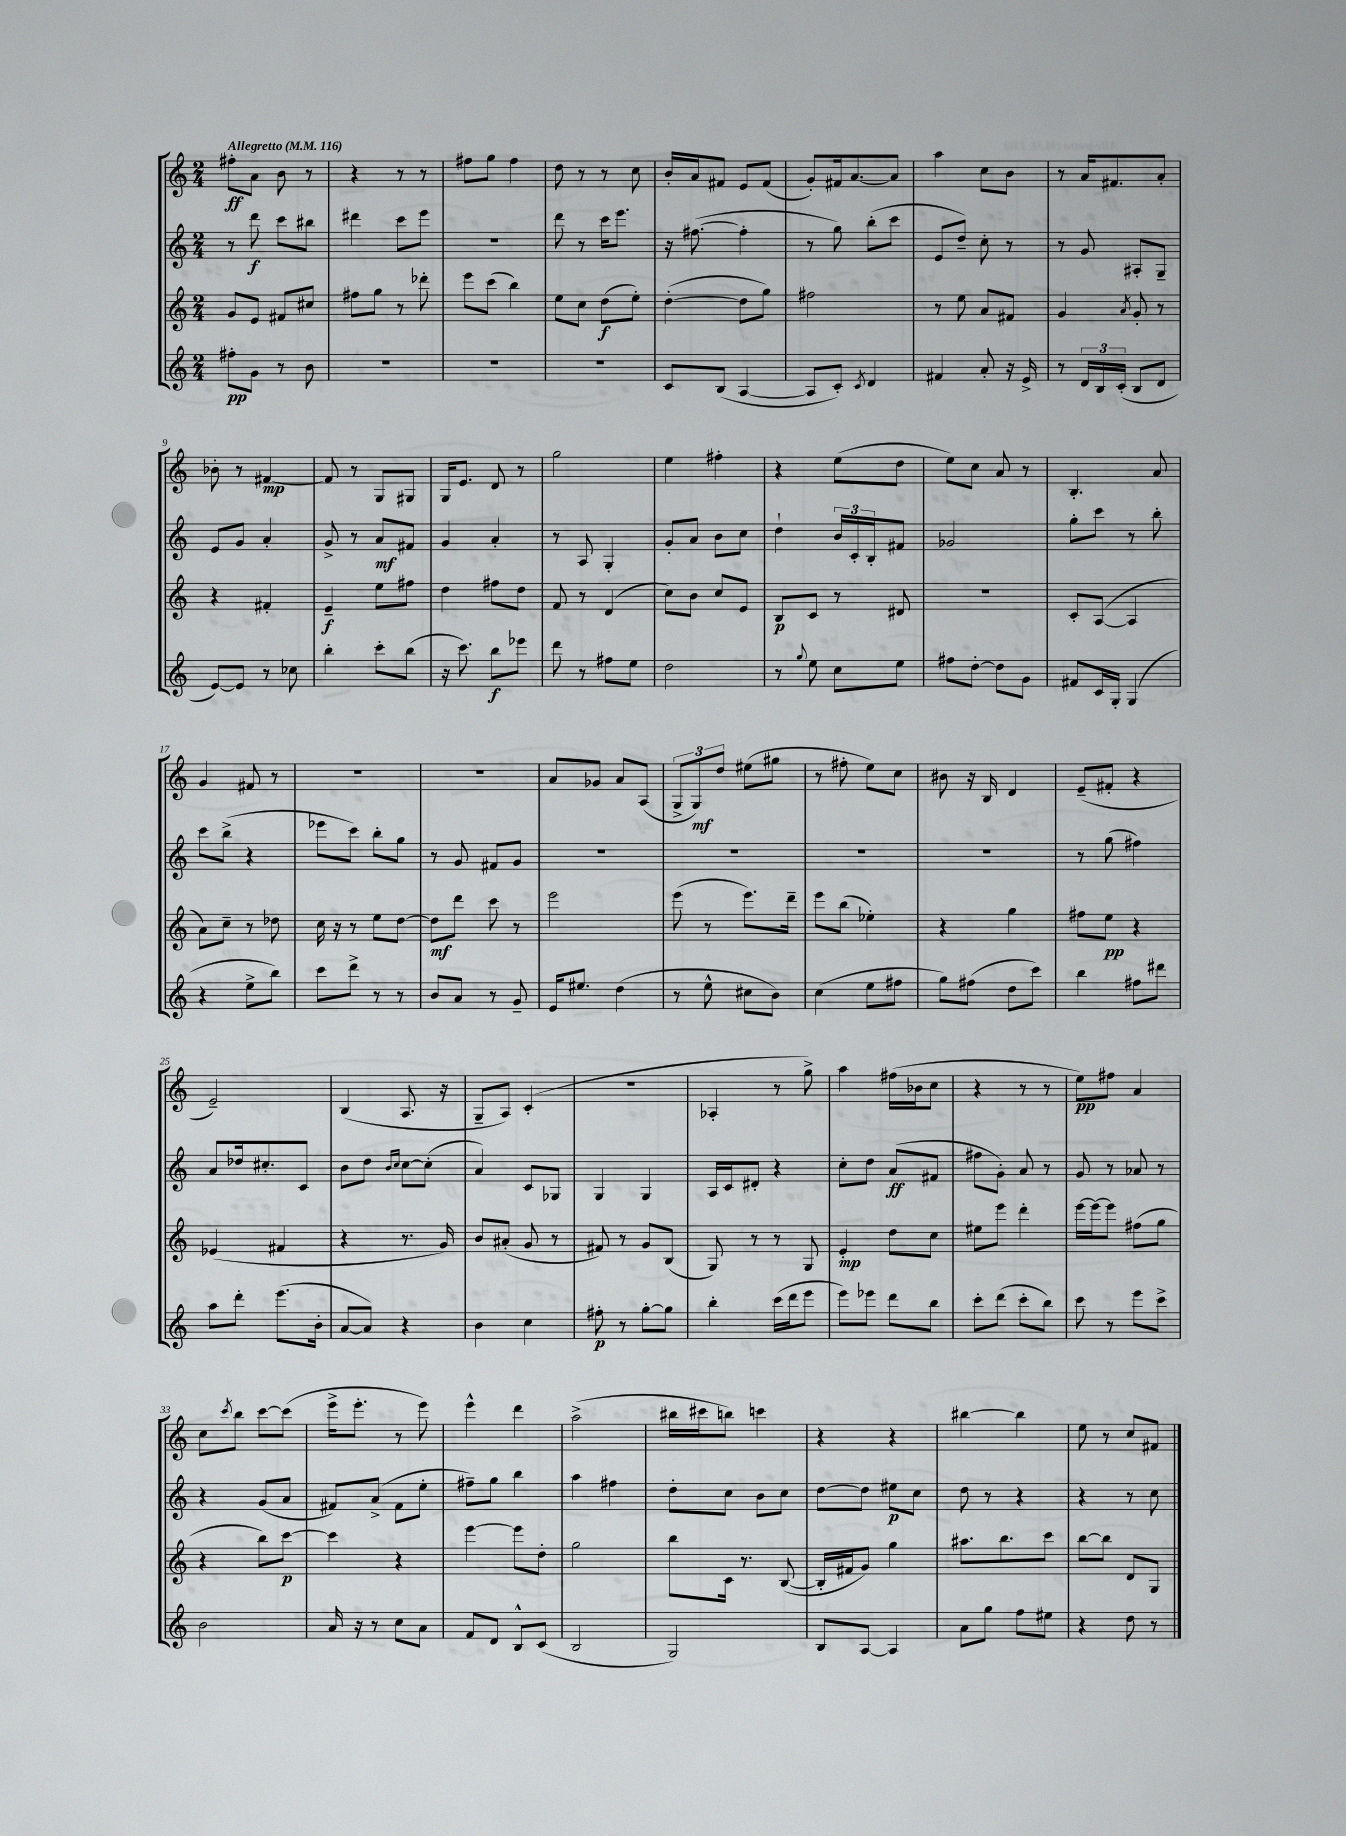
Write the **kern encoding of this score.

**kern	**kern	**kern	**kern
*staff4	*staff3	*staff2	*staff1
*clefG2	*clefG2	*clefG2	*clefG2
*k[]	*k[]	*k[]	*k[]
*M2/4	*M2/4	*M2/4	*M2/4
*MM116	*MM116	*MM116	*MM116
8ff#'\L	8g/L	8r	8ff#'\L
8g\J	8e/J	8ddd\	8a\J
8r	8f#/L	8ccc\L	8b\
8b\	8cc#/J	8bb#\J	8r
=	=	=	=
2r	8ff#\L	4ddd#\	4r
.	8gg\J	.	.
.	8r	8ccc\L	8r
.	8ddd-'\	8eee\J	8r
=	=	=	=
2r	8eee\L	2r	8ff#\L
.	(8ccc\J	.	8gg\J
.	4bb\)	.	4ff#\
=	=	=	=
2r	8ee\L	8ddd\	8dd\
.	8cc\J	8r	8r
.	(8dd\L	16ccc\LK	8r
.	.	8.eee\J	.
.	8ee'\J)	.	8cc\
=	=	=	=
8c/L	([4dd'\	16r	16b'/LL
.	.	([8.ff#\	16a/J
(8B/J	.	.	8f#/J
[4A/	8dd\]L	4ff#'\]	8e/L
.	8gg\J)	.	(8f#/J
=	=	=	=
8A/]L	2ff#\	8r	8g'/L)
8c'/J)	.	8gg\)	16f#/k
.	.	.	[8.a/
8qc/	.	.	.
4d/	.	(8bb'\L	.
.	.	8ccc\J	8a/]J
=	=	=	=
4f#/	8r	8e/L	4aa\
.	8ee\	8dd~/J)	.
8a'/	8a/L	8cc'\	8cc\L
16r	8f#/J	8r	8b\J
16e^/	.	.	.
=	=	=	=
8r	4g/	8r	8r
24d/LL	.	8g/	16a/LK
24B/	.	.	.
.	.	.	8.f#/
(24c'/JJ	.	.	.
.	8qa/	.	.
8B/L	8g'/	8A#'/L	.
8d/J	8r	8G~/J	8a'/J
=	=	=	=
[8e/L)	4r	8e/L	8b-'\
8e/]J	.	8g/J	8r
8r	4f#'/	4a'/	[4f#/
8cc-\	.	.	.
=	=	=	=
4bb'\	4e~/	8g^/	8f#/]
.	.	8r	8r
8ccc'\L	8ee\L	8a/L	8G/L
(8bb\J	8ff#\J	8f#/J	8G#/J
=	=	=	=
16r	4dd\	4g/	16G/LK
8.ccc\)	.	.	8.e/J
8bb\L	8ff#\L	4a'/	8d/
8eee-\J	8dd\J	.	8r
=	=	=	=
8ddd\	8f/	8r	2gg\
8r	8r	8A/	.
8ff#\L	(4d/	4G'/	.
8ee\J	.	.	.
=	=	=	=
2dd\	8cc\L)	8g'/L	4ee\
.	8b\J	8a/J	.
.	8cc/L	8b\L	4ff#'\
.	8e/J	8cc\J	.
=	=	=	=
8r	8B/L	4dd`\	4r
8qqgg/	.	.	.
8ee\	8c/J	.	.
8cc\L	8r	24b/LL	(8ee\L
.	.	24c'/	.
.	.	24B'/J	.
8ee\J	8d#/	8f#/J	8dd\J
=	=	=	=
8ff#\L	2r	2g-/	8ee\L)
[8dd'\J	.	.	8cc\J
8dd\]L	.	.	8a/
8g\J	.	.	8r
=	=	=	=
8f#/L	8c'/L	8gg'\L	4.B'/
16c/L	([8A/J	8ccc\J	.
16G'/JJ	.	.	.
(4G/	4A/]	8r	.
.	.	8bb'\	8a/
=	=	=	=
4r	8a\L)	8ccc\L	4g/
.	8cc~\J	(8bb^\J	.
8ee^\L	8r	4r	8f#/
8bb\J)	8dd-\	.	8r
=	=	=	=
8ccc\L	16cc\	8eee-\L	2r
.	16r	.	.
8ddd^\J	8r	8ccc\J)	.
8r	8ee\L	8bb'\L	.
8r	[8dd\J	8gg\J	.
=	=	=	=
8b/L	8dd\]L	8r	2r
8a/J	8ddd\J	8g/	.
8r	8ccc\	8f#/L	.
8g~/	8r	8g/J	.
=	=	=	=
16e/LK	2eee\	2r	8a/L
8.ee#/J	.	.	.
.	.	.	8g-/J
(4dd\	.	.	8a/L
.	.	.	(8A/J
=	=	=	=
8r	(8eee\	2r	12G^/L
.	.	.	12G/)
8ee^^\	8r	.	.
.	.	.	12dd/J
8cc#\L	8.eee\L)	.	(8ee#\L
8b\J)	.	.	8gg#\J
.	16ddd~\Jk	.	.
=	=	=	=
(4cc\	8eee\L	2r	8r
.	(8bb\J	.	8ff#'\
8ee\L	4ee-'\)	.	8ee\L)
8ff#\J	.	.	8cc\J
=	=	=	=
8gg\L)	4r	2r	8b#\
(8ff#\J	.	.	16r
.	.	.	16B/
8dd\L	4gg\	.	4d/
8ccc\J)	.	.	.
=	=	=	=
4bb\	8ff#\L	8r	(8e~/L
.	8ee\J	(8gg\	8f#'/J
8ff#\L	4r	4ff#\)	4r
8ddd#\J	.	.	.
=	=	=	=
8aa\L	(4e-/	8a/L	2e~/)
8ddd'\J	.	16dd-/k	.
.	.	8.cc#'/	.
(8.eee\L	4f#/	.	.
.	.	8c/J	.
16b'\Jk	.	.	.
=	=	=	=
[8a/L	4r	8b\L	(4B/
8a/]J)	.	8dd\J	.
.	.	16qqb/LL	.
.	.	16qqcc/JJ	.
4r	8.r	[8cc\L	8.A/
.	.	(8cc'\]J	.
.	16g/)	.	16r
=	=	=	=
4b\	8b/L	4a/)	8G~/L
.	(8a#'/J	.	8A/J)
4cc\	8g/	8c/L	(4c'/
.	8r	8G-/J	.
=	=	=	=
8ff#'\	8f#/)	4G/	2r
8r	8r	.	.
[8gg'\L	8g/L	4G/	.
8gg\]J	(8B/J	.	.
=	=	=	=
4bb'\	8G/)	16A/LL	4A-'/
.	.	16c/J	.
.	8r	8d#'/J	.
(16ccc\LL	8r	4r	8r
16ddd\J	.	.	.
8eee\J	8G/	.	8gg^\)
=	=	=	=
8eee\L)	4e'/	8cc'\L	4aa\
8eee-\J	.	8dd\J	.
8ddd\L	8dd\L	(8a/L	(16ff#\LL
.	.	.	16b-\J
8bb\J	8cc\J	8f#/J	8cc\J
=	=	=	=
8ccc'\L	8ee#\L	8ff#\L	4r
(8ddd\J	8eee\J	8g'\J)	.
8ccc'\L	4ddd'\	8a/	8r
8bb\J)	.	8r	8r
=	=	=	=
8ccc\	[16eee\LL	8g/	8ee\L)
.	16eee\_J	.	.
8r	8eee\]J	8r	8ff#\J
8eee\L	(8ff#\L	8a-/	4a/
8ccc^\J	8gg\J	8r	.
=	=	=	=
2b\	4r	4r	8cc\L
.	.	.	8qccc/
.	.	.	8bb\J
.	8bb\L)	(8g/L	[8ccc\L
.	[8ccc\J	8a/J	(8ccc\]J
=	=	=	=
16a/	4ccc\]	8f#/L)	16eee^\LK
16r	.	.	8.eee'\J
8r	.	(8a^/J	.
8cc\L	4r	8f#\L	8r
8a\J	.	8ee'\J	8eee\)
=	=	=	=
8f/L	[4eee\	8ff#~\L)	4eee^^\
8d/J	.	8gg\J	.
8B^^/L	8eee\]L	4bb\	4ddd\
(8c/J	8dd'\J	.	.
=	=	=	=
2B/	2gg\	4aa\	(2aa^\
.	.	4ff#\	.
=	=	=	=
2G/)	8bb\L	8dd'\L	16bb#\LL
.	.	.	16ccc#\J
.	16c\Jk	8cc\J	8bb\J)
.	8.r	.	.
.	.	8b\L	4ccc\
.	([8B/	8cc\J	.
=	=	=	=
8B/L	16B'/]LL	[8dd\L	4r
.	16f#/J	.	.
[8A/J	8g/J)	8dd\]J	.
4A/]	4gg\	8ee#\L	4r
.	.	8cc\J	.
=	=	=	=
8a\L	8.aa#\L	8dd\	[4bb#\
8gg\J	.	8r	.
.	8.bb\	.	.
8ff\L	.	4r	4bb#\]
8ee#\J	8ccc\J	.	.
=	=	=	=
4r	[8bb\L	4r	8ee\
.	8bb\]J	.	8r
8dd\	8d/L	8r	8cc/L
8r	8G/J	8cc\	8f#/J
==	==	==	==
*-	*-	*-	*-
